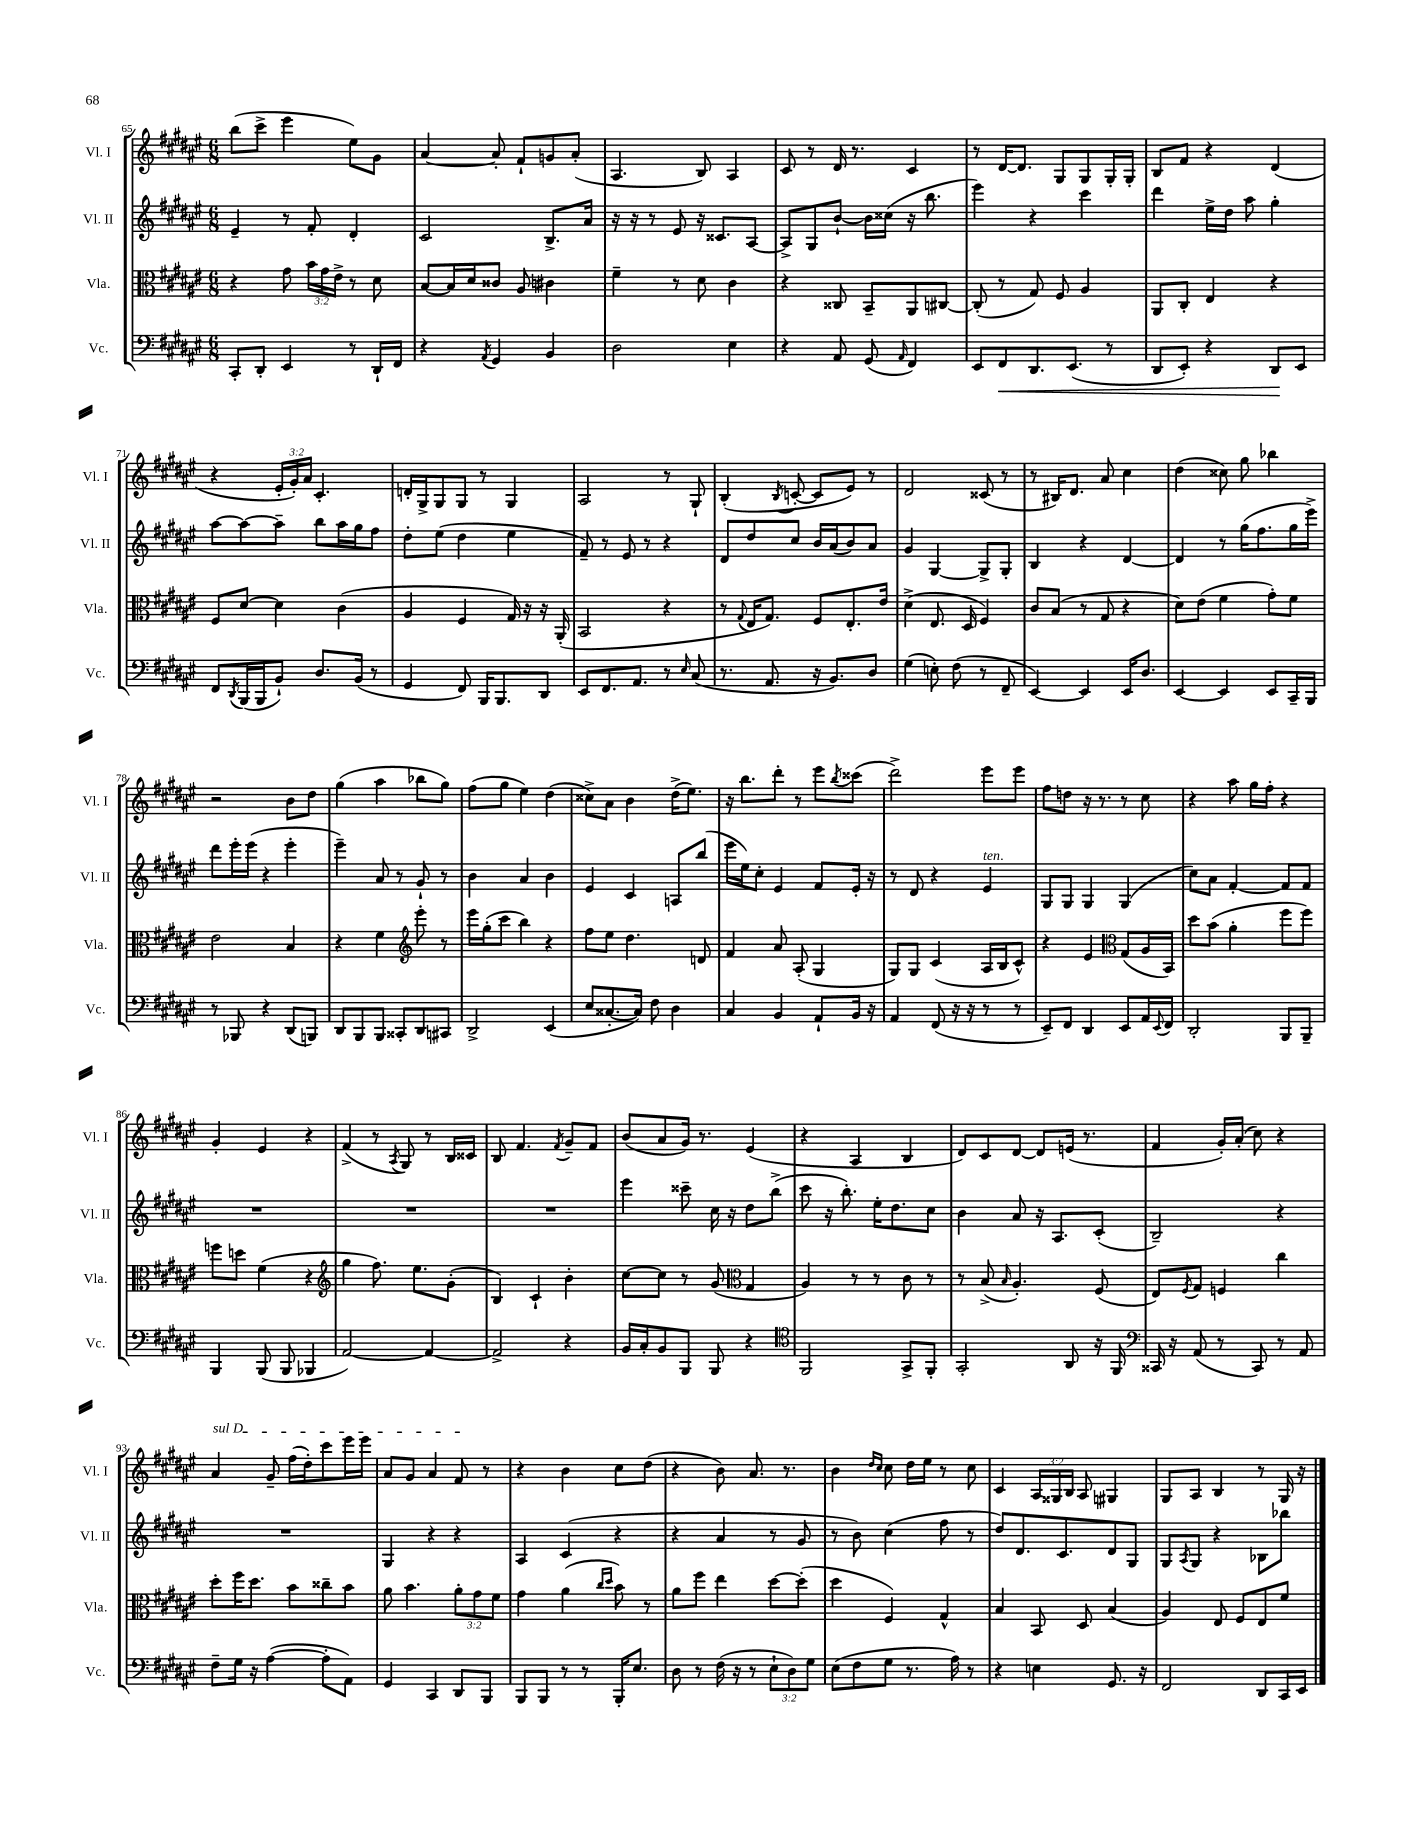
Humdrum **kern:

**kern	**kern	**kern	**kern
*staff4	*staff3	*staff2	*staff1
*clefF4	*clefC3	*clefG2	*clefG2
*k[f#c#g#d#a#e#]	*k[f#c#g#d#a#e#]	*k[f#c#g#d#a#e#]	*k[f#c#g#d#a#e#]
*M6/8	*M6/8	*M6/8	*M6/8
8CC#'/L	4r	4e#~/	(8bb\L
8DD#'/J	.	.	8ccc#^\J
4EE#/	8g#\	8r	4eee#\
.	24b\LL	8f#'/	.
.	24g#\	.	.
.	24e#^\JJ	.	.
8r	8r	4d#'/	8ee#\L)
16DD#`/LL	8d#\	.	8g#\J
16FF#/JJ	.	.	.
=	=	=	=
4r	[8B/L	2c#/	[4a#/
.	16B/]L	.	.
.	16d#/J	.	.
8qAA#/	.	.	.
4GG#/	8c##/J	.	8a#'/]
.	8A#/	.	8f#`/L
4BB/	4c#\	8.B^/L	8g/
.	.	.	(8a#'/J
.	.	16a#/Jk	.
=	=	=	=
2D#\	4f#~\	16r	4.A#/
.	.	16r	.
.	.	8r	.
.	8r	8e#/	.
.	8d#\	16r	8B/)
.	.	8.c##/L	.
4E#\	4c#\	.	4A#/
.	.	[8A#/J	.
=	=	=	=
4r	4r	8A#^/]L	8c#/
.	.	8G#/	8r
8AA#/	8C##/	[8b`/J	16d#/
.	.	.	8.r
(8GG#/	8BB~/L	16b\]LL	.
.	.	(16cc##\JJ	.
16qqAA#/	.	.	.
4FF#/)	8AA#/	16r	4c#/
.	.	8.bb\	.
.	[8C#/J	.	.
=	=	=	=
8EE#/L	(8C#'/]	4eee#\)	8r
8FF#/	8r	.	[16d#/LK
.	.	.	8.d#/]J
8.DD#/	8G#/)	4r	.
.	8F#/	.	8G#/L
(8.EE#/J	.	.	.
.	4A#/	4ccc#\	8G#/
8r	.	.	16G#'/L
.	.	.	16G#'/JJ
=	=	=	=
8DD#/L	8AA#/L	4ddd#\	8B/L
8EE#'/J)	8C#'/J	.	8f#/J
4r	4E#/	16ee#^\LL	4r
.	.	16dd#\JJ	.
.	.	8aa#\	.
8DD#/L	4r	4gg#'\	(4d#/
8EE#/J	.	.	.
=	=	=	=
8FF#/L	8F#/L	[8aa#\L	4r
8qDD#/	.	.	.
(16BBB/L	[8d#/J	8aa#\_	.
16BBB/J	.	.	.
8BB`/J)	4d#\]	8aa#~\]J	24e#'/LL
.	.	.	24g#'/)
.	.	.	24a#/JJ
8.D#/L	.	8bb\L	4.c#'/
.	(4c#\	16aa#\L	.
(16BB/Jk	.	16gg#\J	.
8r	.	8ff#\J	.
=	=	=	=
4GG#/	4A#/	8dd#'\L	16d'/LL
.	.	.	16G#^/J
.	.	(8ee#\J	8G#/
8FF#/)	4F#/	4dd#\	8G#/J
16BBB/LK	.	.	8r
8.BBB/	.	.	.
.	16G#/)	4ee#\	4G#/
.	16r	.	.
8DD#/J	16r	.	.
.	(16AA#'/	.	.
=	=	=	=
8EE#/L	2BB/	8f#~/)	2A#/
8.FF#/	.	8r	.
.	.	8e#/	.
8.AA#/J	.	.	.
.	.	8r	.
8r	4r	4r	8r
16qqE#/	.	.	.
(8C#/	.	.	8G#`/
=	=	=	=
8.r	8r	8d#/L	(4B'/
.	8qqG#/	.	.
.	16E#/LK	8dd#/	.
8.AA#/	8.G#/J)	.	.
.	.	.	8qB/
.	.	8cc#/J	[8c'/
16r	8F#/L	16b/LL	8c/]L
8.BB/L)	.	(16a#/J	.
.	8.E#'/	8b/)	8e#/J)
8D#/J	.	8a#/J	8r
.	16e#/Jk	.	.
=	=	=	=
(4G#\	(4d#^\	4g#/	2d#/
8E'\)	8.E#/	[4G#/	.
(8F#\	.	.	.
.	16D#/	.	.
8r	4F#/)	8G#^/]L	(8c##/
8FF#~/	.	8G#'/J	8r
=	=	=	=
[4EE#/)	8c#/L	4B/	8r
.	(8B/J	.	16B#/LK)
.	.	.	8.d#/J
4EE#/]	8r	4r	.
.	8G#/	.	8a#/
16EE#/LK	4r	[4d#/	4cc#\
8.D#/J	.	.	.
=	=	=	=
[4EE#/	8d#\L)	4d#/]	(4dd#\
.	(8e#\J	.	.
4EE#/]	4f#\	8r	8cc##\)
.	.	(16gg#\LK	8gg#\
.	.	8.ff#\	.
8EE#/L	8g#'\L)	.	4bb-\
16CC#~/L	8f#\J	16gg#\L	.
16BBB/JJ	.	16eee#^\JJ)	.
=	=	=	=
8r	2e#\	8ddd#\L	2r
8BBB-/	.	16eee#'\L	.
.	.	(16eee#\JJ	.
4r	.	4r	.
(8DD#/L	4B/	4eee#'\	8b\L
8BBB/J)	.	.	8dd#\J
=	=	=	=
8DD#/L	4r	4eee#~\)	(4gg#\
8BBB/	.	.	.
8BBB/J	4f#\	8a#/	4aa#\
8CC##'/L	.	8r	.
*	*clefG2	*	*
8DD#/	8eee#'\	8g#`/	8bb-\L
8CC#/J	8r	8r	8gg#\J)
=	=	=	=
2DD#^/	16eee#\LL	4b\	(8ff#\L
.	(16gg#'\J	.	.
.	8ccc#\J	.	8gg#\J
.	4bb\)	4a#/	4ee#\)
(4EE#/	4r	4b\	(4dd#\
=	=	=	=
8E#/L	8ff#\L	4e#/	8cc##^\L)
[8.C##'/	8ee#\J	.	8a#\J
.	4.dd#\	4c#/	4b\
16C##/]Jk)	.	.	.
8F#\	.	.	.
4D#\	.	8A/L	(16dd#^\LK
.	.	.	8.ee#\J)
.	8d/	(8bb/J	.
=	=	=	=
4C#/	4f#/	16eee#\LL	16r
.	.	16ee#\J)	8.bb\L
.	.	8cc#'\J	.
4BB/	8a#/	4e#/	8ddd#'\J
.	(8A#'/	.	8r
8AA#`/L	4G#/	8f#/L	8eee#\L
.	.	.	8qbb/
16BB/Jk	.	16e#'/Jk	(8ccc##\J
16r	.	16r	.
=	=	=	=
4AA#/	8G#/L)	8r	2ddd#^\)
.	8G#/J	8d#/	.
(8FF#/	(4c#/	4r	.
16r	.	.	.
16r	.	.	.
8r	16A#/LL	4e#/	8eee#\L
.	16B/J	.	.
8r	8c#^^/J)	.	8eee#\J
=	=	=	=
8EE#~/L)	4r	8G#/L	8ff#\L
8FF#/J	.	8G#/J	8dd\J
4DD#/	4e#/	4G#/	16r
.	.	.	8.r
*	*clefC3	*	*
8EE#/L	(8G#/L	(4G#/	8r
16AA#/L	16A#/L	.	8cc#\
8qqEE#/	.	.	.
16FF#/JJ	16BB/JJ)	.	.
=	=	=	=
2DD#'/	8dd#\L	8cc#\L)	4r
.	(8b\J	8a#\J	.
.	4a#'\	[4f#'/	8aa#\
.	.	.	16gg#\LL
.	.	.	16ff#'\JJ
8BBB/L	8ff#\L	8f#/]L	4r
8BBB~/J	8ff#\J)	8f#/J	.
=	=	=	=
4BBB/	8ff\L	2.r	4g#'/
.	8dd\J	.	.
(8BBB/	(4f#\	.	4e#/
8BBB/	.	.	.
4BBB-/	4r	.	4r
=	=	=	=
*	*clefG2	*	*
[2AA#/)	4gg#\	2.r	(4f#^/
.	8.ff#\)	.	8r
.	.	.	8qA#/
.	.	.	8G#/)
.	8.ee#\L	.	.
4AA#/_	.	.	8r
.	(8g#'\J	.	16B/LL
.	.	.	16c##/JJ
=	=	=	=
2AA#^/]	4B/)	2.r	8B/
.	.	.	4.f#/
.	4c#`/	.	.
.	.	.	8qf#/
4r	4b'\	.	8g#~/L
.	.	.	8f#/J
=	=	=	=
16BB/LL	[8cc#\L	4eee#\	(8b/L
16C#'/J	.	.	.
8BB/	8cc#\]J	.	8a#/
8BBB/J	8r	8ccc##~\	16g#/Jk)
.	.	.	8.r
8BBB/	(8g#/	16cc#\	.
.	.	16r	.
*	*clefC3	*	*
4r	4G#/	8dd#\L	(4e#/
.	.	(8bb^\J	.
=	=	=	=
*clefC4	*	*	*
2FF#/	4A#/)	8ccc#\	4r
.	.	16r	.
.	.	8.bb'\)	.
.	8r	.	4A#/
.	8r	16ee#'\LK	.
.	.	8.dd#\	.
8GG#^/L	8c#\	.	4B/
8FF#'/J	8r	8cc#\J	.
=	=	=	=
2GG#'/	8r	4b\	8d#/L)
.	(8B^/	.	8c#/
.	16qqB/	.	.
.	4.A#'/)	8a#/	[8d#/J
.	.	16r	8d#/]L
.	.	8.A#/L	.
8AA#/	.	.	(16e/Jk
.	.	.	8.r
16r	(8F#/	(8c#'/J	.
16FF#/	.	.	.
=	=	=	=
*clefF4	*	*	*
16CC##/	8E#/L)	2B~/)	4f#/
16r	.	.	.
.	8qF#/	.	.
(8AA#/	8G#/J	.	.
8r	4F/	.	16g#'/LL)
.	.	.	(16a#'/JJ
8CC##/)	.	.	8cc#\)
8r	4cc#\	4r	4r
8AA#/	.	.	.
=	=	=	=
8F#~\L	8dd#'\L	2.r	4a#/
16G#\Jk	16ff#\K	.	.
16r	8.dd#\J	.	.
([4A#\	.	.	8g#~/
.	8b\L	.	(16ff#\LL
.	.	.	16dd#'\J)
8A#'\]L	8cc##~\	.	8ccc#\
8AA#\J)	8b\J	.	16eee#\L
.	.	.	16eee#\JJ
=	=	=	=
4GG#/	8a#\	4G#/	8a#/L
.	4.b\	.	8g#/J
4CC#/	.	4r	4a#/
8DD#/L	12a#'\L	4r	8f#/
.	12g#\	.	.
8BBB/J	.	.	8r
.	12f#\J	.	.
=	=	=	=
8BBB/L	4g#\	4A#/	4r
8BBB/J	.	.	.
8r	(4a#\	(4c#/	4b\
8r	.	.	.
.	16qqcc#/LL	.	.
.	16qqdd#/JJ	.	.
16BBB'/LK	8b\)	4r	8cc#\L
8.E#/J	.	.	.
.	8r	.	(8dd#\J
=	=	=	=
8D#\	8a#\L	4r	4r
8r	8ff#\J	.	.
(16F#\	4ee#\	4a#/	8b\)
16r	.	.	.
8r	.	.	8.a#/
12E#`\L	[8dd#\L	8r	.
.	.	.	8.r
12D#\)	.	.	.
.	(8dd#'\]J	8g#/	.
12G#\J	.	.	.
=	=	=	=
(8E#\L	4dd#\	8r	4b\
8F#\	.	8b\)	.
.	.	.	16qqdd#/LL
.	.	.	16qqcc#/JJ
8G#\J	4F#/)	(4cc#\	8cc#\
8.r	.	.	16dd#\LL
.	.	.	16ee#\JJ
.	4G#^^/	8ff#\	8r
16A#\)	.	.	.
8r	.	8r	8cc#\
=	=	=	=
4r	4B/	8dd#/L)	4c#/
.	.	8.d#/	.
4E\	8BB/	.	24A#/LL
.	.	.	24G##/
.	.	8.c#/	.
.	.	.	24B/JJ
.	8D#/	.	8A#/
8.GG#/	(4B/	8d#/	4G#/
.	.	8G#/J	.
16r	.	.	.
=	=	=	=
2FF#/	4A#/)	8G#/L	8G#/L
.	.	8qA#/	.
.	.	8G#/J	8A#/J
.	8E#/	4r	4B/
.	8F#/L	.	.
8DD#/L	8E#/	8B-\L	8r
16CC#/L	8f#/J	8bb-\J	16G#/
16EE#/JJ	.	.	16r
==	==	==	==
*-	*-	*-	*-
